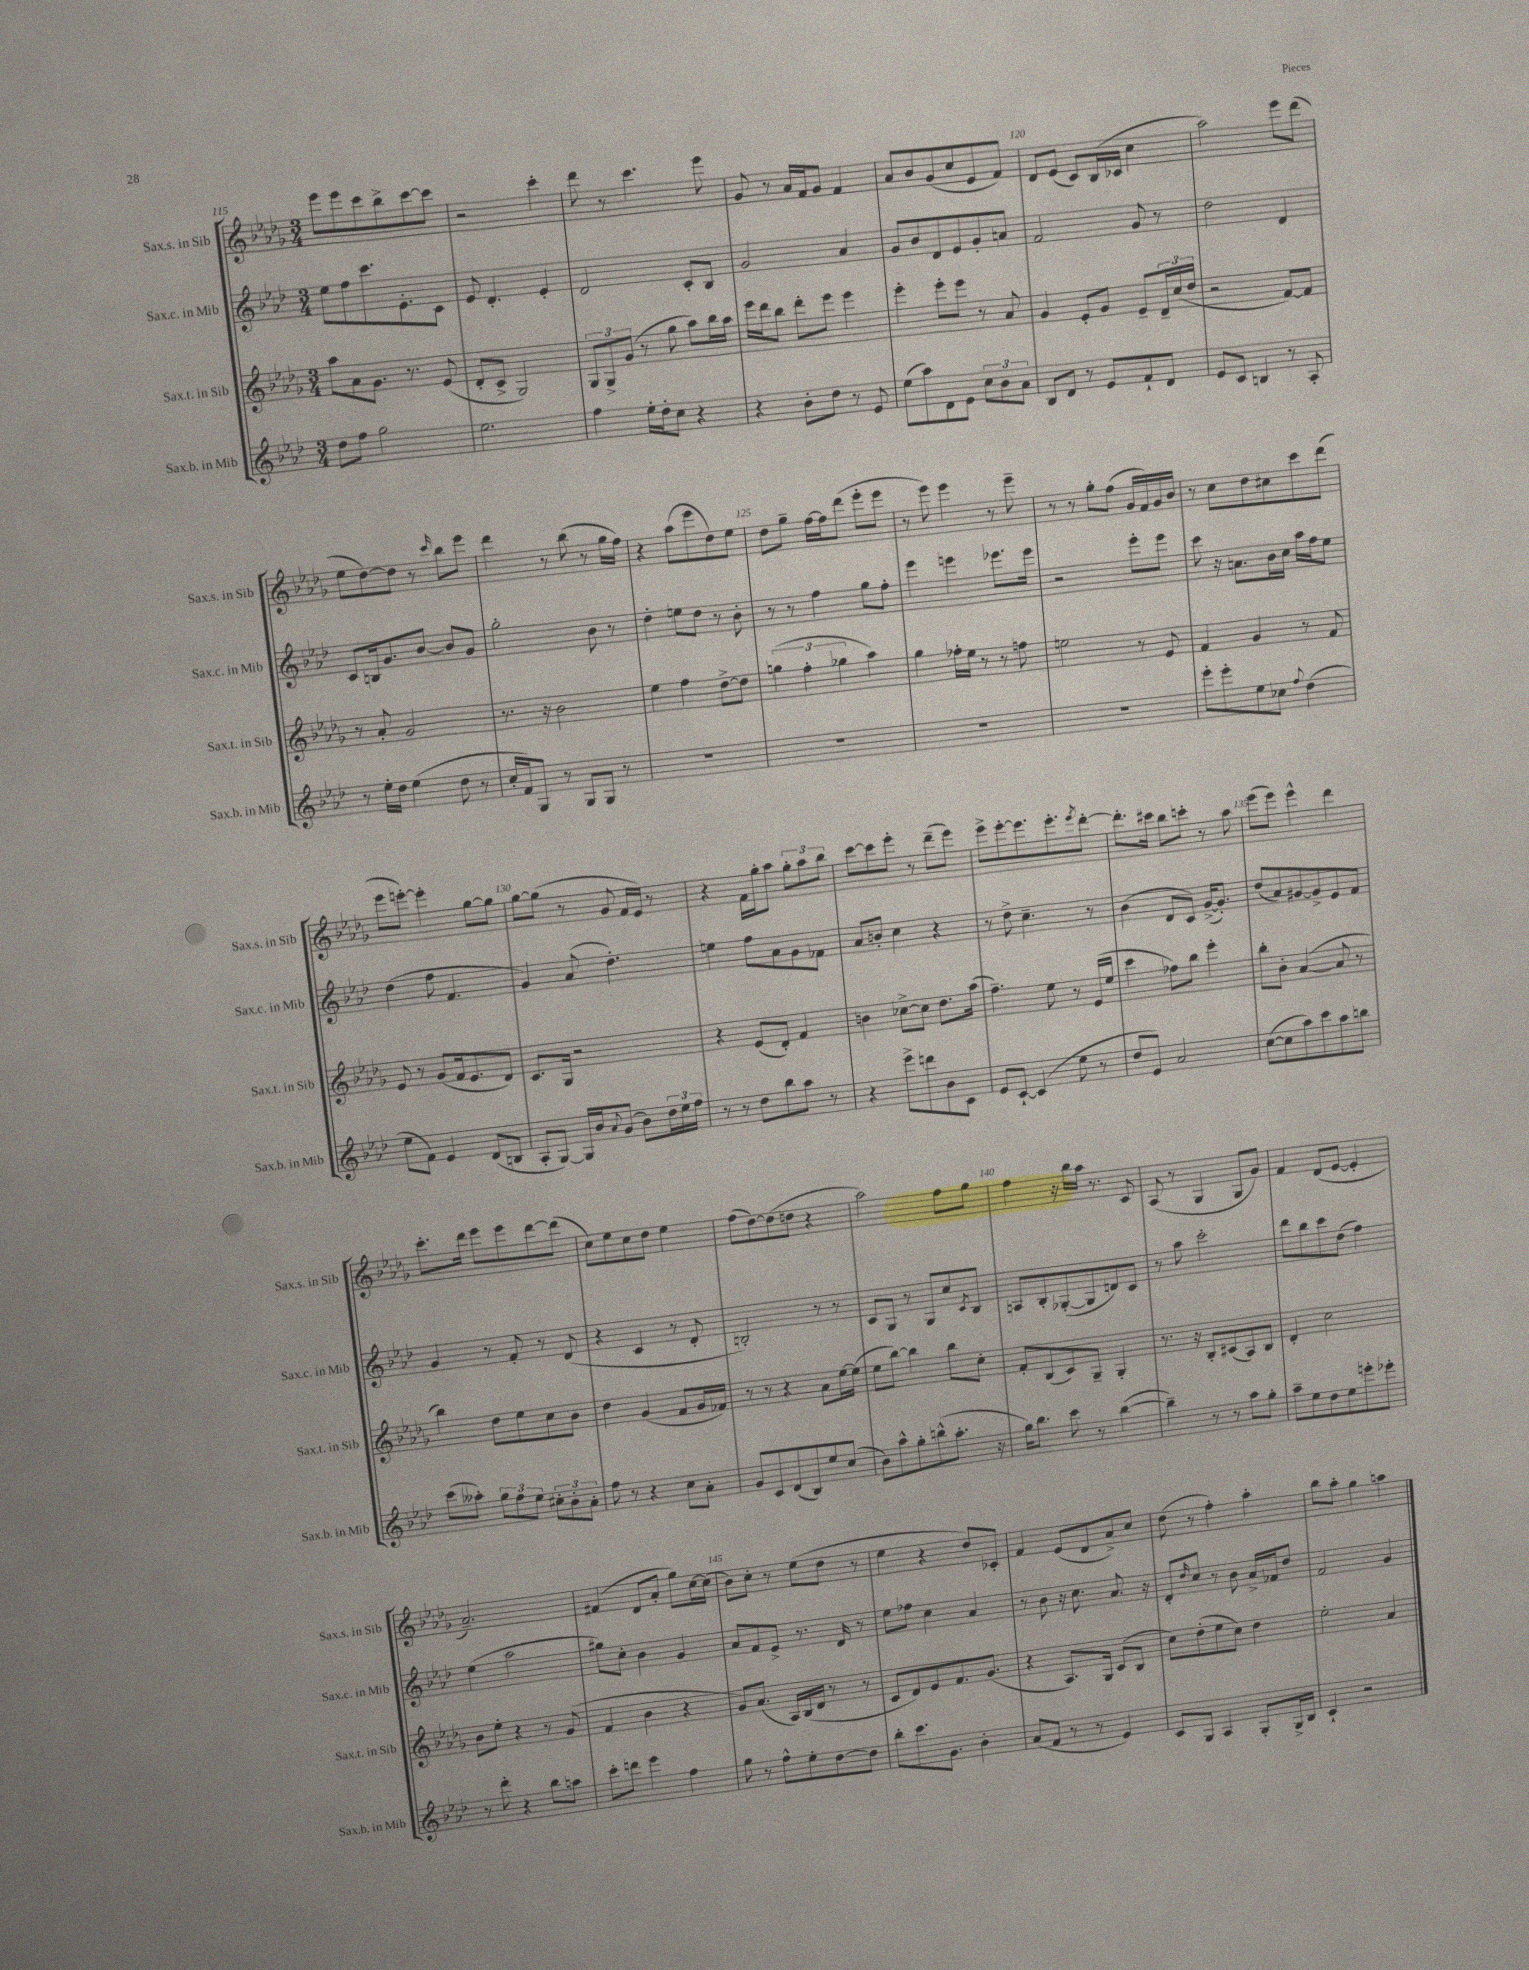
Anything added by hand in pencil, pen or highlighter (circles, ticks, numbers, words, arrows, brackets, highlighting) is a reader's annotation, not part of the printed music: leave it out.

**kern	**kern	**kern	**kern
*part4	*part3	*part2	*part1
*staff4	*staff3	*staff2	*staff1
*I"Sax.b. in Mib	*I"Sax.t. in Sib	*I"Sax.c. in Mib	*I"Sax.s. in Sib
*I'Sax.b. in Mib	*I'Sax.t. in Sib	*I'Sax.c. in Mib	*I'Sax.s. in Sib
*clefG2	*clefG2	*clefG2	*clefG2
*k[b-e-a-d-]	*k[b-e-a-d-g-]	*k[b-e-a-d-]	*k[b-e-a-d-g-]
*M3/4	*M3/4	*M3/4	*M3/4
=115	=115	=115	=115
8dd-\L	8aa-\L	8ee-\L	8eee-\L
8ff\J	8a-\	8ff\	8eee-\
2gg\	8.g-\J	8.ccc\	8ccc\
.	.	.	8bb-^\
.	8.r	8.e-'\	.
.	.	.	[8ccc\
.	(8e-/	8c\J	8ccc\J]
=116	=116	=116	=116
2.ee-\	8d-'/L	8e-/	2r
.	8c^/J	4.d-'/	.
.	2G-/)	.	.
.	.	4e-'/	4ccc'\
=117	=117	=117	=117
4ff\	12G-/L	2d-/	8ddd-\
.	12G-^/	.	.
.	.	.	8r
.	(12g-/J	.	.
16ee-'\LL	8r	.	4.ccc\
16dd-'\J	.	.	.
8cc\J	8gg-\	.	.
4r	8aa-\L)	8c'/L	.
.	16bb-\L	8B-/J	8eee-\
.	16aa-\JJ	.	.
=118	=118	=118	=118
4r	16eee-\LL	2g/	8g-/
.	16ddd-\J	.	.
.	8bb-\J	.	8r
8b-'\L	8ddd-'\L	.	16a-/LL
.	.	.	16f/J
8dd-\J	8eee-\J	.	8g-/J
8r	4eee-\	4a-/	4f/
8e-/	.	.	.
=119	=119	=119	=119
(8ee-\L	4eee-'\	8g/L	8a-/L
8aa-\)	.	8b-/	8b-/
8d-\	8eee-'\L	8d-/	(8g-/
8e-\J	8eee-\J	8e-/	8cc/
12cc\L	8r	8g'/	8e-/
12b-\	.	.	.
.	8a-/	8an/J	8f/J)
12a-\J	.	.	.
=120	=120	=120	=120
8B-/L	4g-/	2f/	8d-/L
8d-/J	.	.	(8e-/J
8r	8e-'/L	.	8c/L)
8e-/L	8g-/J	.	(16B-/L
.	.	.	16c-X/JJ
8f`/	8e-~/L	8g/	4cc\
8d-/J	24d-~/L	8r	.
.	(24cc/	.	.
.	24dd-/JJ	.	.
=121	=121	=121	=121
8e-/L	2r	2dd-\	2aa-\)
8c/J	.	.	.
4Bn/	.	.	.
8r	[8f/L)	4d-/	8eee-\L
8A-'/	8f/J]	.	(8ddd-\J
!!LO:LB:g=z
=122	=122	=122	=122
8r	8r	8c/L	8ee-\L
16ee-'\LL	8a-'/	16Bn/k	[8dd-\)
16dd-\JJ	.	8.g/	.
(4ee-\	2g-/	.	8dd-\J]
.	.	[8b-/J	8r
.	.	.	16qqccc/
8dd-\	.	8b-/L]	8bb-\L
8r	.	8g/J	8eee-\J
=123	=123	=123	=123
16cc'/LL	8.r	2gg'\	4ddd-\
16f/J)	.	.	.
8G/J	.	.	.
.	16r	.	.
8r	2b-\	.	8r
8G/L	.	.	(8bb-\
8G/J	.	8b-\	8r
8r	.	8r	16gg-\LL
.	.	.	16ff\JJ)
=124	=124	=124	=124
2.r	4ee-\	4dd-'\	4r
.	4ff\	8een\L	(8aa-\L
.	.	8dd-\J	8eee-\
.	[8dd-^\L	8r	8dd-\)
.	8dd-\J]	8b-'\	8ee-\J
=125	=125	=125	=125
2.r	(6ggn\	8r	8dd-\L
.	.	8r	8gg-~\J
.	6ff'\	.	.
.	.	4ff\	[16ff\LL
.	.	.	16ff\J]
.	6gg-X\	.	.
.	.	.	(8ddd-\J
.	4aa-\)	8gg\L	8eee-'\L
.	.	8ff'\J	8eee-\J
=126	=126	=126	=126
2.r	4gg-\	4eee-\	8r
.	.	.	8eee-\)
.	16ff-X'\LL	4eeen\	4eee-\
.	16ee-\JJ	.	.
.	8r	.	.
.	8r	8.eee-X\L	8r
.	8ffn\	.	8eee-~\
.	.	16eee-\Jk	.
=127	=127	=127	=127
2.r	2een\	2r	8r
.	.	.	8r
.	.	.	8gg-'\L
.	.	.	(8ff\J
.	8r	8eee-'\L	16g-/LL
.	.	.	16f/)
.	8e-/	8eee-\J	16g-/
.	.	.	16b-/JJ
=128	=128	=128	=128
8eee-'\L	4f/	8ccc\	8r
8eee-'\	.	16r	8cc\L
.	.	8.an\L	.
8ee-\	4g-/	.	8dd-\
8cc-X\J	.	16b-\L	8cc#X\
.	.	16cc\JJ	.
8qqff/	.	.	.
(4dd-\	8r	16aa-\LL	8ccc\
.	.	16ff\J	.
.	8f/	8ee-\J	(8ddd-\J
!!LO:LB:g=z
=129	=129	=129	=129
8ee-\L	8e-/	(4dd-\	8eee-\L
8f\J)	8r	.	[8eeen'\J)
4e-/	(8g-/L	8ff\	4eee'\]
.	16f/k	4.f/	.
.	8.e-/	.	.
(8d-/L	.	.	[8gg-\L
8Bn/J	8d-/J)	.	8gg-\J]
=130	=130	=130	=130
8A-'/L	8.c/L	4g/)	[8gg-\L
[8G/J)	.	.	(8gg-\J]
.	16G-/Jk	.	.
16G/LL]	2r	(8a-/	8r
16b-/J	.	.	.
8qqa-/	.	.	.
(8g/J	.	4.dd-'\)	8g-/
8b-\L)	.	.	16f/LL
.	.	.	16e-/JJ)
24dd-\L	.	.	8r
24ee-\	.	.	.
24ff\JJ	.	.	.
=131	=131	=131	=131
8r	4r	4een\	4r
8r	.	.	.
8dd-\L	(8e-/L	8ff\L	16f\LL
.	.	.	16gg-'\J
8bb-\	8d-'/J)	8a-\	8aa-\J
8aa-\J	4f/	8g\	12gg-'\L
.	.	.	12aa-\
8r	.	8f-X\J	.
.	.	.	12bb-\J
=132	=132	=132	=132
4r	4bn\	8a-/L	[8ccc\L
.	.	8bn'/J	8ccc\]
8eee-^\L	[8cc-X^\L	4cc\	8eee-'\J
8dddn\	8cc-\J]	.	8r
8b-\	8.dd-\L	4r	(8ddd-~\L
8c\J	.	.	8eee-\J)
.	(16aa-\Jk	.	.
=133	=133	=133	=133
8e-/L	4.ff~\)	8r	8eee-^\L
[8c`/J	.	8dd-^\	[8eee-'\
(4c/]	.	4.cc~\	8.eee-\]
.	8ee-\	.	.
.	.	.	8.eee-'\
8ee-\	8r	.	.
.	.	.	8qeee-/
8r	(16e-/LL	8r	[8ddd-'\J
.	16ee-/JJ	.	.
=134	=134	=134	=134
8dd-/L	4ccc\	(4b-\	8.ddd-'\L]
8e-/J)	.	.	.
.	.	.	16ccc#X\Jk
2a-/	8ff-X\L)	8d-/L	8bb-\L
.	8bb-\J	8c/J)	8cccn'\J
.	4eee-'\	([16g^/KL	8r
.	.	8.g'/J])	.
.	.	.	8aa-\
=135	=135	=135	=135
([8cc\L	8bb-'\L	(8dd-/L	(8eee-\L
8cc\]	8b-'\J	8a-/)	8eee-\J)
8aa-\)	([4a-/	[8g#X/	4eee-^^\
8ccc\	.	8g#^/]	.
8aa-\	8a-/]	8e-/	4ddd-\
8bbn\J	8r	8f/J	.
!!LO:LB:g=z
=136	=136	=136	=136
(8ccc\L	4bb-\)	4g/	8.ccc'\L
8aa--X'\J)	.	.	.
.	.	.	16ddd-\Jk
12gg\L	8dd-\L	8r	8eee-\L
12ff\	.	.	.
.	8ee-\	8f'/	8eee-\
12ee-\J	.	.	.
12cc#X'\L	8cc\	8r	[8ddd-\
12b-'\	.	.	.
.	8b-\J	(8d-/	(8ddd-\J]
12a-'\J	.	.	.
=137	=137	=137	=137
8ff\	4dd-\	4r	8cc\L)
8r	.	.	8ee-\
4r	(4g-/	4c/	8cc\
.	.	.	8dd-\J
8cc\L	8f/L	8r	4ee-\
8a-'\J	16g-/L	8d-'/	.
.	16f-X/JJ)	.	.
=138	=138	=138	=138
8g/L	8r	2Bn'/)	(8ff\L
8c/	8r	.	[8dd-\)
(8d-/	4r	.	(8dd-\]
8B-/)	.	.	8ddn\J
8ee-/	8a-\L	8r	4r
(8cc/J	[16ee-\L	8r	.
.	(16ee-\JJ]	.	.
=139	=139	=139	=139
8b-\L)	8ee-\L	8c/L	2aa-\)
8aa-^^\	[8bb-\J)	8G/J	.
8gg'\	4bb-\]	8r	.
(8bbn^^\	.	8G/L	.
8.aa-'\J	8bb-\L	8cc/	8ff\L
.	.	8qc/	.
.	8cc'\J	8B-/J	8gg-\J
16r	.	.	.
=140	=140	=140	=140
16gg\KL)	8f'/L	8An/L	4ff\
8.bb-\J	.	.	.
.	(8B-/	8B-'/	.
8ccc\	8c/)	([8G-X'/	16r
.	.	.	16bb-\LL
8r	8G-~/J	8G-/]	16aa-\JJ
.	.	.	8.r
([4bb-\	4G-'/	8dn/)	.
.	.	8c/J	8c/
=141	=141	=141	=141
4bb-~\])	8.r	8r	(8A-/
.	.	8aa-\	8r
.	16r	.	.
8r	8B-'/L	2ccc'\	4G-/
8r	(8c#X/	.	.
8aa-\L	8A-/)	.	8G-/L
8gg'\J	8B-/J	.	8g-/J)
=142	=142	=142	=142
8aa-~\L	4d-'/	8ddd-\L	4f/
8ee-\	.	8bb-\	.
8dd-\	2cc\	8ccc\	(8d-/L
8ee-\	.	(8dd-\J	[8e-/J
8eeen'\	.	4ff\)	4e-'/]
8eee-X'\J	.	.	.
!!LO:LB:g=z
=143	=143	=143	=143
8r	8b-\L	(4ee-\	2.a-~/)
8ddd-'\	8ee-'\J	.	.
4r	4r	2aa-\	.
8bb-\L	8r	.	.
8aan\J	(8g-/	.	.
=144	=144	=144	=144
8ccc'\L	4f/	8gg#X\L)	(4f#X/
8dddn\J	.	8cc'\J	.
4eee-\	4b-\	4b-\	8d-/L
.	.	.	8a-'/J
4ff\	4r	4g/	8gg-\L)
.	.	.	[16cc\L
.	.	.	(16cc\JJ]
=145	=145	=145	=145
8gg\	8g-/L)	8a-/L	8b-\L)
8r	(8.a-/J	8f/	8cc'\J
8ff^^\L	.	8e-^/J	8r
.	16A-/LL)	.	.
8ee-'\	(16B-/	8.r	(8ee-\L
.	16d-/JJ	.	.
[8dd-\	8r	.	8dd-\J
.	.	16d-/	.
8dd-\J]	8r	8r	8r
=146	=146	=146	=146
8bb-'\L	8c/L	8ee-\L	4ee-\
8.ccc\	8d-/)	8ff-X\J	.
.	8e-/	4cc\	4r
8.g\J	.	.	.
.	8.f/	.	.
4b-'\	.	4a-/	8dd-/L)
.	(8.g-/J	.	.
.	.	.	8c-X'/J
=147	=147	=147	=147
(8a-/L	4r	8r	4f/
8f/J	.	8b-\	.
8r	8.A-/L)	16r	(8e-/L
.	.	8.cc\	.
8r	.	.	8d-/
.	16G-/Jk	.	.
4e-/)	(8c/L	8.a-/	8a-^/)
.	8B-/J	.	8cc/J
.	.	16r	.
=148	=148	=148	=148
8c/L	8cc\L)	8d-'/L	(8dd-\
.	.	16qqdd-/	.
8G/J	(8dd-'\	8cc/J	8r
4A-/	8ee-\	8r	4ff'\)
.	8cc\J)	8b-\	.
8G'/L	4dd-\	16a-^/LL	4aa-'\
.	.	16f-X/J	.
16G^/L	.	8dd-/J	.
16B-/JJ	.	.	.
=149	=149	=149	=149
4c`/	2ee-'\	2f/	8bb-\L
.	.	.	8aa-'\J
2r	.	.	4gg-\
.	4a-/	4g/	4aan\
==	==	==	==
*-	*-	*-	*-
